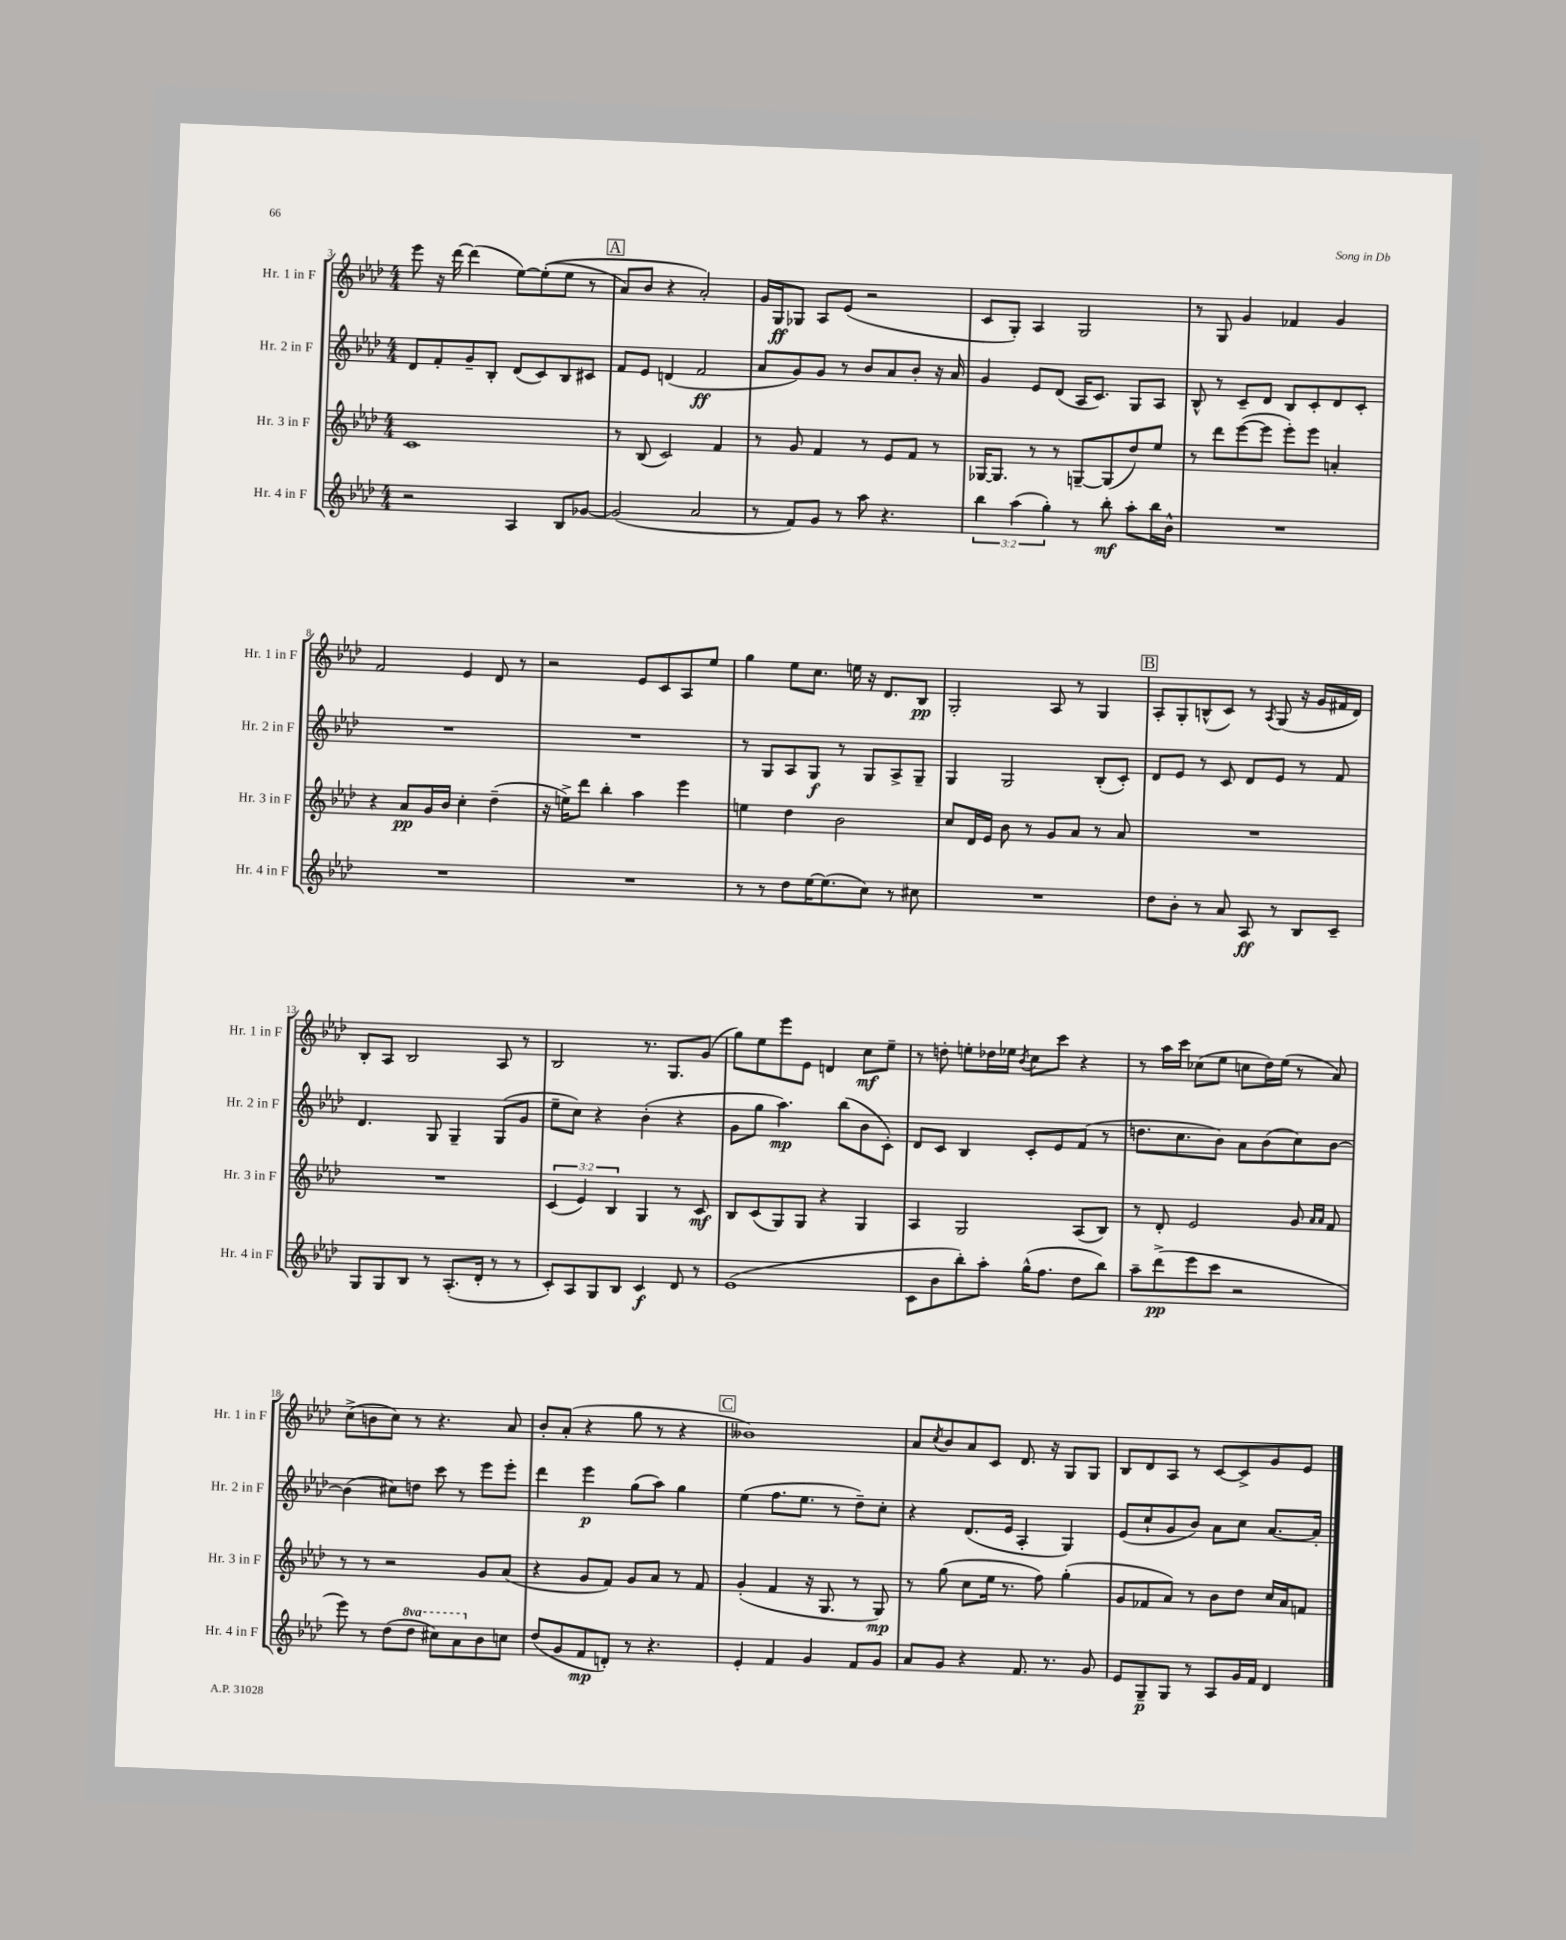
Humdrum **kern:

**kern	**kern	**kern	**kern
*staff4	*staff3	*staff2	*staff1
*clefG2	*clefG2	*clefG2	*clefG2
*k[b-e-a-d-]	*k[b-e-a-d-]	*k[b-e-a-d-]	*k[b-e-a-d-]
*M4/4	*M4/4	*M4/4	*M4/4
2r	1c	8d-/L	8eee-\
.	.	8f'/	16r
.	.	.	[16ddd-\
.	.	8g~/	(4ddd-\]
.	.	8B-'/J	.
4A-/	.	(8d-/L	[8ee-\L)
.	.	8c/)	&((8ee-'\]
8B-/L	.	8B-/	8ee-\J
[8g-/J	.	8c#/J	8r
=	=	=	=
(2g-/]	8r	8f/L	8a-/L)
.	(8B-/	8e-/J	8b-/J
.	2c/)	(4d/	4r
2a-/	.	2f/	2a-'/&)
.	4f/	.	.
=	=	=	=
8r	8r	8a-/L	16g/LL
.	.	.	16G/J
8f/L)	8g/	8g/)	8G-/J
8g/J	4f/	8g/J	8A-/L
8r	.	8r	(8e-/J
8aa-\	8r	8b-/L	2r
4.r	8e-/L	8a-/	.
.	8f/J	8b-'/J	.
.	8r	16r	.
.	.	16a-/	.
=	=	=	=
6bb-\	[16G-/LK	4g/	8c/L
.	8.G-/]J	.	.
.	.	.	8G'/J)
(6aa-\	.	.	.
.	8r	8e-/L	4A-/
6gg'\)	.	.	.
.	8r	(8d-/J	.
8r	[8G~/L	16A-/LK	2G/
.	.	8.c/J)	.
8bb-'\	(8G/]	.	.
8aa-'\L	8dd-/)	8G/L	.
16bb-\L	8ee-/J	8A-/J	.
16b-^^\JJ	.	.	.
=	=	=	=
1r	8r	8B-^^/	8r
.	8ddd-\L	8r	8G/
.	([8eee-\	8c~/L	4g/
.	8eee-\]J	8d-/J	.
.	8eee-'\L)	8B-/L	4f-/
.	8eee-\J	8c'/	.
.	4a'/	8d-/	4g/
.	.	8c'/J	.
=	=	=	=
1r	4r	1r	2f/
.	8a-/L	.	.
.	16g/L	.	.
.	16b-/JJ	.	.
.	4cc'\	.	4e-/
.	(4dd-~\	.	8d-/
.	.	.	8r
=	=	=	=
1r	16r	1r	2r
.	16ee^\LK)	.	.
.	8ddd-\J	.	.
.	4bb-'\	.	.
.	4aa-\	.	8e-/L
.	.	.	8c/
.	4eee-\	.	8A-/
.	.	.	8ee-/J
=	=	=	=
8r	4ee\	8r	4gg\
8r	.	8G/L	.
8dd-\L	4dd-\	8A-/	8ee-\L
[16ee-\K	.	8G/J	8.cc\J
(8.ee-\]	.	.	.
.	2b-\	8r	.
.	.	.	16ee\
8cc\J)	.	8G/L	16r
.	.	.	8.d-/L
8r	.	8A-^/	.
8cc#\	.	8G~/J	8B-/J
=	=	=	=
1r	8cc/L	4G/	2G'/
.	16d-/L	.	.
.	16e-/JJ	.	.
.	8b-\	2G/	.
.	8r	.	.
.	8g/L	.	8A-/
.	8a-/J	.	8r
.	8r	(8B-'/L	4G/
.	8a-/	8c'/J)	.
=	=	=	=
8dd-\L	1r	8d-/L	8A-'/L
8b-'\J	.	8e-/J	8G'/
8r	.	8r	(8B^^/
8a-/	.	8c/	8c/J)
8A-/	.	8d-/L	8r
.	.	.	8qA-/
8r	.	8e-/J	(8G/
8B-/L	.	8r	16r
.	.	.	16g/LL
8c~/J	.	8f/	16f#/
.	.	.	16d-/JJ)
=	=	=	=
8G/L	1r	4.d-/	8B-'/L
8G/	.	.	8A-/J
8B-/J	.	.	2B-/
8r	.	8G/	.
(8.A-'/L	.	4G~/	.
16d-'/Jk	.	.	.
8r	.	(8G/L	8A-/
8r	.	8g/J	8r
=	=	=	=
8c'/L)	(6c/	8ee-~\L	2B-/
8A-/	.	8cc\J)	.
.	6e-/)	.	.
8G/	.	4r	.
.	6B-/	.	.
8B-/J	.	.	.
4c/	4G/	(4b-'\	8.r
.	.	.	8.G/L
8d-/	8r	4r	.
8r	8c/	.	(8g/J
=	=	=	=
(1e-	8B-/L	8g\L	8gg\L)
.	(8c/	8gg\J	8ee-\
.	8G/)	4.aa-\)	8eee-\
.	8G/J	.	8e-\J
.	4r	.	4d/
.	.	(8bb-\L	.
.	4G/	8b-\	8cc\L
.	.	8c'\J)	8ee-~\J
=	=	=	=
8c\L	4A-/	8d-/L	8r
8b-\	.	8c/J	8dd'\
8bb-'\)	2G/	4B-/	8ee'\L
8aa-'\J	.	.	16dd-\L
.	.	.	16ee-\JJ
.	.	.	8qb-/
(16gg^^\LK	.	8c'/L	8cc\L
8.ff\J	.	.	.
.	.	8e-/	8ccc\J
8dd-\L	(8A-/L	(8f/J	4r
8bb-\J)	8B-/J)	8r	.
=	=	=	=
8aa-~\L	8r	8.dd\L	8r
(8ddd-^\	8d-'/	.	16aa-\LL
.	.	8.cc\	16ccc\JJ
8eee-\	2e-/	.	(8cc-\L
8ccc\J	.	8b-\J)	8ee-\J
2r	.	8a-\L	8cc\L
.	.	(8b-\	16dd-\L)
.	.	.	(16ee-\JJ
.	8g/	8cc\)	8r
.	16qqa-/LL	.	.
.	16qqa-/JJ	.	.
.	8f/	[8b-\J	8a-/)
=	=	=	=
8eee-\)	8r	(4b-\]	(8cc^\L
8r	8r	.	8b\
(8dd-\L	2r	8cc#\L)	8cc\J)
8ddd-\J	.	8dd\J	8r
8ccc#\L)	.	8ccc\	4.r
8aa-\	.	8r	.
8b-\	8g/L	8eee-\L	.
8cc\J	(8a-/J	8eee-'\J	8a-/
=	=	=	=
(8dd-/L	4r	4ddd-\	8b-'/L
8g/	.	.	(8a-'/J
8f/	8g/L	4eee-\	4r
8d'/J)	8f/J)	.	.
8r	8g/L	(8gg\L	8gg\
4.r	8a-/J	8aa-\J)	8r
.	8r	4gg\	4r
.	8f/	.	.
=	=	=	=
4e-'/	(4g'/	(4ee-\	1b--)
4f/	4f/	8.ff\L	.
.	.	8.ee-\J	.
4g/	16r	.	.
.	8.G/	.	.
.	.	8r	.
8f/L	8r	8dd-~\L)	.
8g/J	8G/)	8cc'\J	.
=	=	=	=
8a-/L	8r	4r	8a-/L
.	.	.	8qcc/
8g/J	(8gg\	.	8b-/
4r	8cc\L	(8.d-/L	8a-/
.	16ee-\Jk	.	8c/J
.	8.r	16e-/Jk	.
8.f/	.	4A-'/	8.d-/
.	8ff\)	.	.
8.r	.	.	16r
.	(4gg'\	4G/)	8G/L
8g/	.	.	8G/J
=	=	=	=
8e-/L	8g/L	(8e-/L	8B-/L
8G~/	8f-/	8cc`/	8d-/
8G/J	8a-/J)	8g/	8A-/J
8r	8r	8b-/J)	8r
8A-/L	8b-\L	8a-\L	[8c/L
16g/L	8dd-\J	8cc\J	8c^/]
16f/JJ	.	.	.
4d-/	16cc/LL	[8.a-/L	8g/
.	16a-/J	.	.
.	8f/J	.	8e-/J
.	.	16a-'/]Jk	.
==	==	==	==
*-	*-	*-	*-
